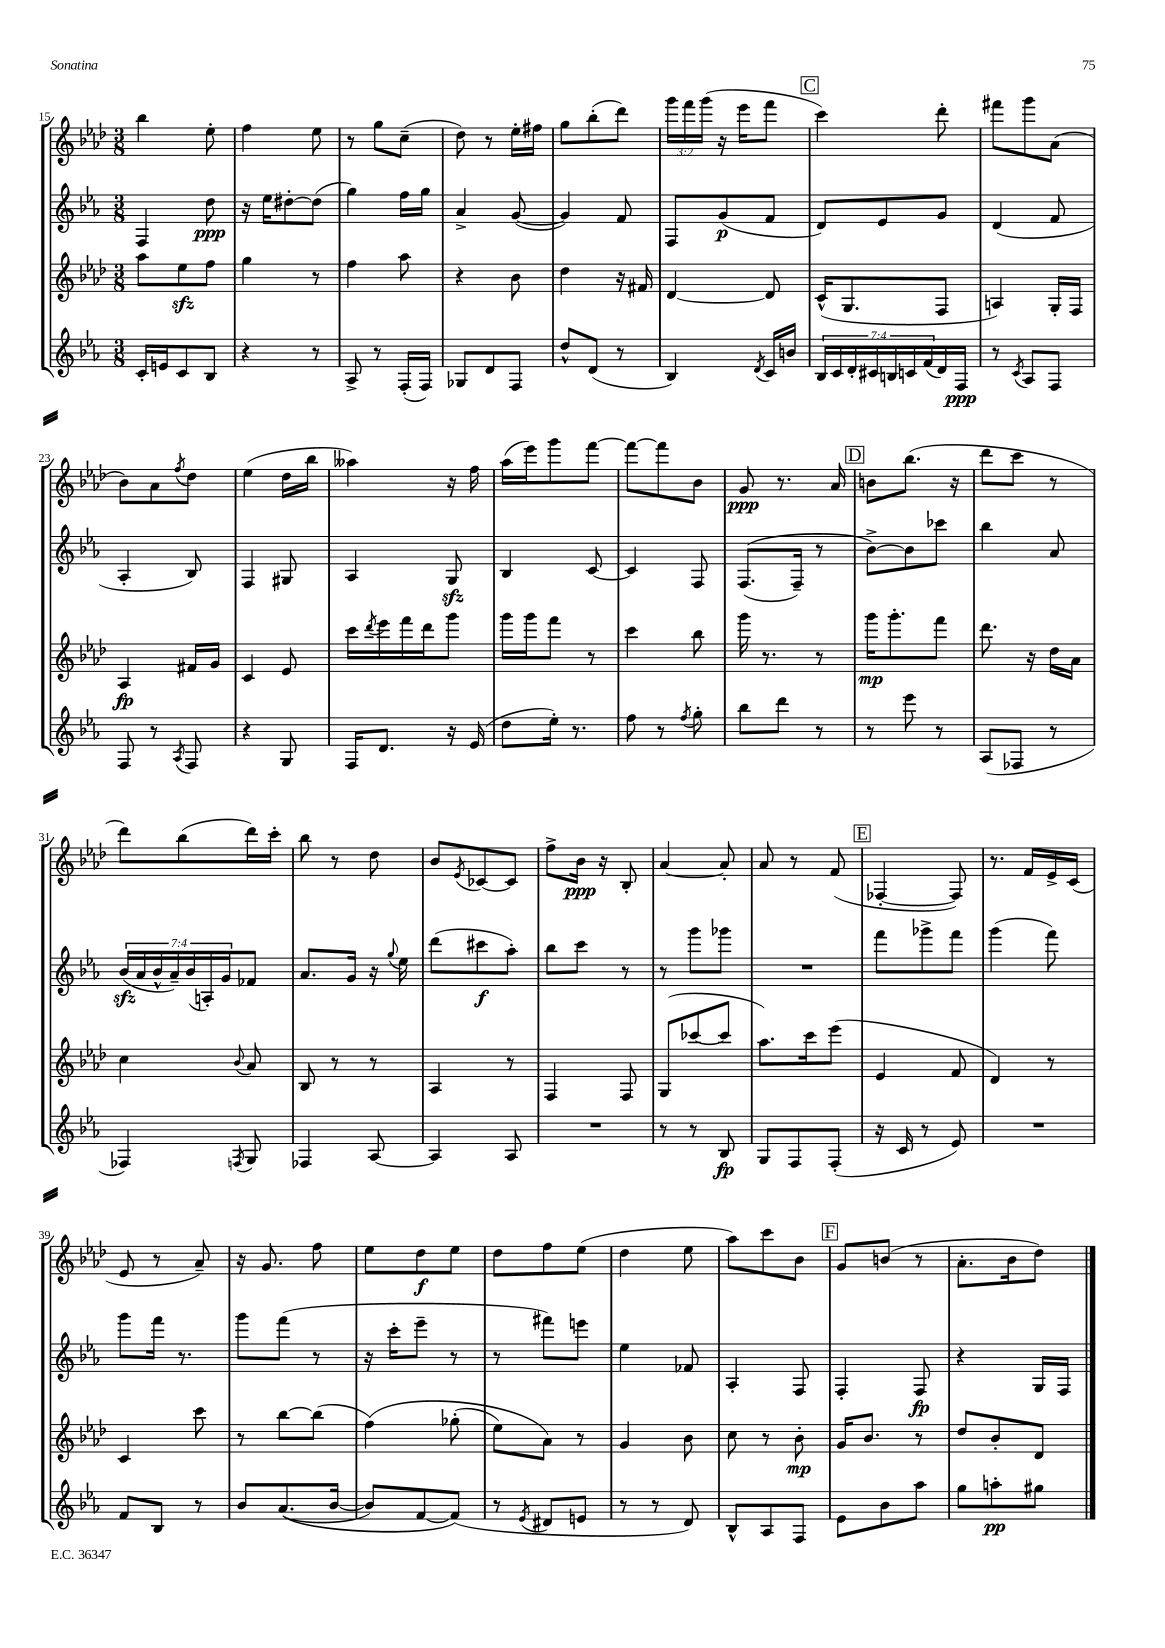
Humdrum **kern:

**kern	**kern	**kern	**kern
*staff4	*staff3	*staff2	*staff1
*clefG2	*clefG2	*clefG2	*clefG2
*k[b-e-a-]	*k[b-e-a-d-]	*k[b-e-a-]	*k[b-e-a-d-]
*M3/8	*M3/8	*M3/8	*M3/8
16c'	8aa-	4F	4bb-
16e	.	.	.
8c	8ee-	.	.
8B-	8ff	8dd	8ee-'
=	=	=	=
4r	4gg	16r	4ff
.	.	16ee-	.
.	.	[8dd#'	.
8r	8r	(8dd#]	8ee-
=	=	=	=
8A-^	4ff	4gg)	8r
8r	.	.	8gg
(16F'	8aa-	16ff	(8cc~
16F)	.	16gg	.
=	=	=	=
8G-	4r	4a-^	8dd-)
8d	.	.	8r
8F	8b-	([8g	16ee-'
.	.	.	16ff#
=	=	=	=
8dd^^	4dd-	4g])	8gg
(8d	.	.	(8bb-'
8r	16r	8f	8ddd-)
.	16f#	.	.
=	=	=	=
4B-)	[4d-	8F	24ggg
.	.	.	24fff
.	.	.	(24ggg
.	.	(8g	16r
.	.	.	16eee-
8qd	.	.	.
16c	8d-]	8f	8fff
16b	.	.	.
=	=	=	=
28B-	(16c^^	8d)	4ccc)
28c	.	.	.
.	8.G	.	.
28d'	.	.	.
28c#	.	.	.
.	.	8e-	.
28B	.	.	.
28c	.	.	.
(28f	.	.	.
16d)	8F	8g	8ddd-'
16F	.	.	.
=	=	=	=
8r	4A)	(4d	8fff#
8qc	.	.	.
8A-	.	.	8ggg
8F	16G'	8f	(8a-
.	16F	.	.
=	=	=	=
8F	4A-	4A-'	8b-)
8r	.	.	8a-
8qA-	.	.	8qff
8F	16f#	8B-)	8dd-
.	16g	.	.
=	=	=	=
4r	4c	4F	(4ee-
8G	8e-	8G#	16dd-
.	.	.	16bb-
=	=	=	=
16F	16ccc	4A-	4aa--)
.	8qddd-	.	.
8.d	16eee-	.	.
.	16fff	.	.
.	16ddd-	.	.
16r	8ggg	8G	16r
(16e-	.	.	16ff
=	=	=	=
8dd	16ggg	4B-	(16aa-
.	16ggg	.	16eee-)
16ee-')	8fff	.	8ggg
8.r	.	.	.
.	8r	[8c	[8fff
=	=	=	=
8ff	4ccc	4c]	8fff_
8r	.	.	8fff]
8qff	.	.	.
8gg'	8bb-	8F	8b-
=	=	=	=
8bb-	16ggg	&((8.F	8g
.	8.r	.	.
8ddd	.	.	8.r
.	.	16F~)	.
8r	8r	8r	.
.	.	.	16a-
=	=	=	=
8r	16ggg	[8b-^&)	8b
.	8.ggg'	.	.
8eee-	.	8b-]	(8.bb-
8r	8fff	8ccc-	.
.	.	.	16r
=	=	=	=
(8A-	8.ddd-	4bb-	8ddd-
8F-	.	.	8ccc
.	16r	.	.
8r	16dd-	8a-	8r
.	16a-	.	.
=	=	=	=
4F-)	4cc	(28b-	8ddd-)
.	.	28a-	.
.	.	28b-^^	.
.	.	28a-~)	.
.	.	.	(8bb-
.	.	(28b-	.
.	.	28A')	.
.	.	28g	.
8qF	8qqb-	.	.
8G	8a-	8f-	16ddd-)
.	.	.	16ccc'
=	=	=	=
4F-	8B-	8.a-	8bb-
.	8r	.	8r
.	.	16g	.
[8A-	8r	16r	8dd-
.	.	8qqgg	.
.	.	16ee-	.
=	=	=	=
4A-]	4A-	(8ddd	8b-
.	.	.	8qe-
.	.	8ccc#	[8c-
8A-	8r	8aa-')	8c-]
=	=	=	=
4.r	4F	8bb-	8ff^
.	.	8ccc	16b-
.	.	.	16r
.	8F	8r	8B-'
=	=	=	=
8r	(8G	8r	[4a-
8r	[8ccc-	8ggg	.
8B-	8ccc-]	8ggg-	8a-']
=	=	=	=
8G	8.aa-)	4.r	8a-
8F	.	.	8r
.	16ccc	.	.
(8F'	(8eee-	.	(8f
=	=	=	=
16r	4e-	8fff	[4F-'
16c	.	.	.
8r	.	8ggg-^	.
8e-)	8f	8fff	8F-])
=	=	=	=
4.r	4d-)	(4ggg	8.r
.	.	.	16f
.	8r	8fff)	16e-^
.	.	.	(16c
=	=	=	=
8f	4c	8ggg	8e-
8B-	.	16fff	8r
.	.	8.r	.
8r	8ccc	.	8a-~)
=	=	=	=
8b-	8r	8ggg	16r
.	.	.	8.g
&((8.a-	[8bb-	(8fff	.
.	(8bb-]	8r	8ff
[16b-	.	.	.
=	=	=	=
8b-])	&(4ff)	16r	8ee-
.	.	16ccc'	.
[8f	.	8eee-~	8dd-
(8f]&)	(8gg-'	8r	8ee-
=	=	=	=
8r	8ee-)	8r	8dd-
8qe-	.	.	.
8d#	8a-&)	8fff#)	8ff
8e	8r	8eee	(8ee-
=	=	=	=
8r	4g	4ee-	4dd-
8r	.	.	.
8d)	8b-	8f-	8ee-
=	=	=	=
8B-^^	8cc	4A-'	8aa-)
8A-	8r	.	8ccc
8F	8b-'	8F	8b-
=	=	=	=
8e-	16g	4F'	8g
.	8.b-	.	.
8b-	.	.	(8b
8aa-	8r	8F	8r
=	=	=	=
8gg	8dd-	4r	8.a-'
8aa'	8b-'	.	.
.	.	.	16b-
8gg#	8d-	16G	8dd-)
.	.	16F	.
==	==	==	==
*-	*-	*-	*-
